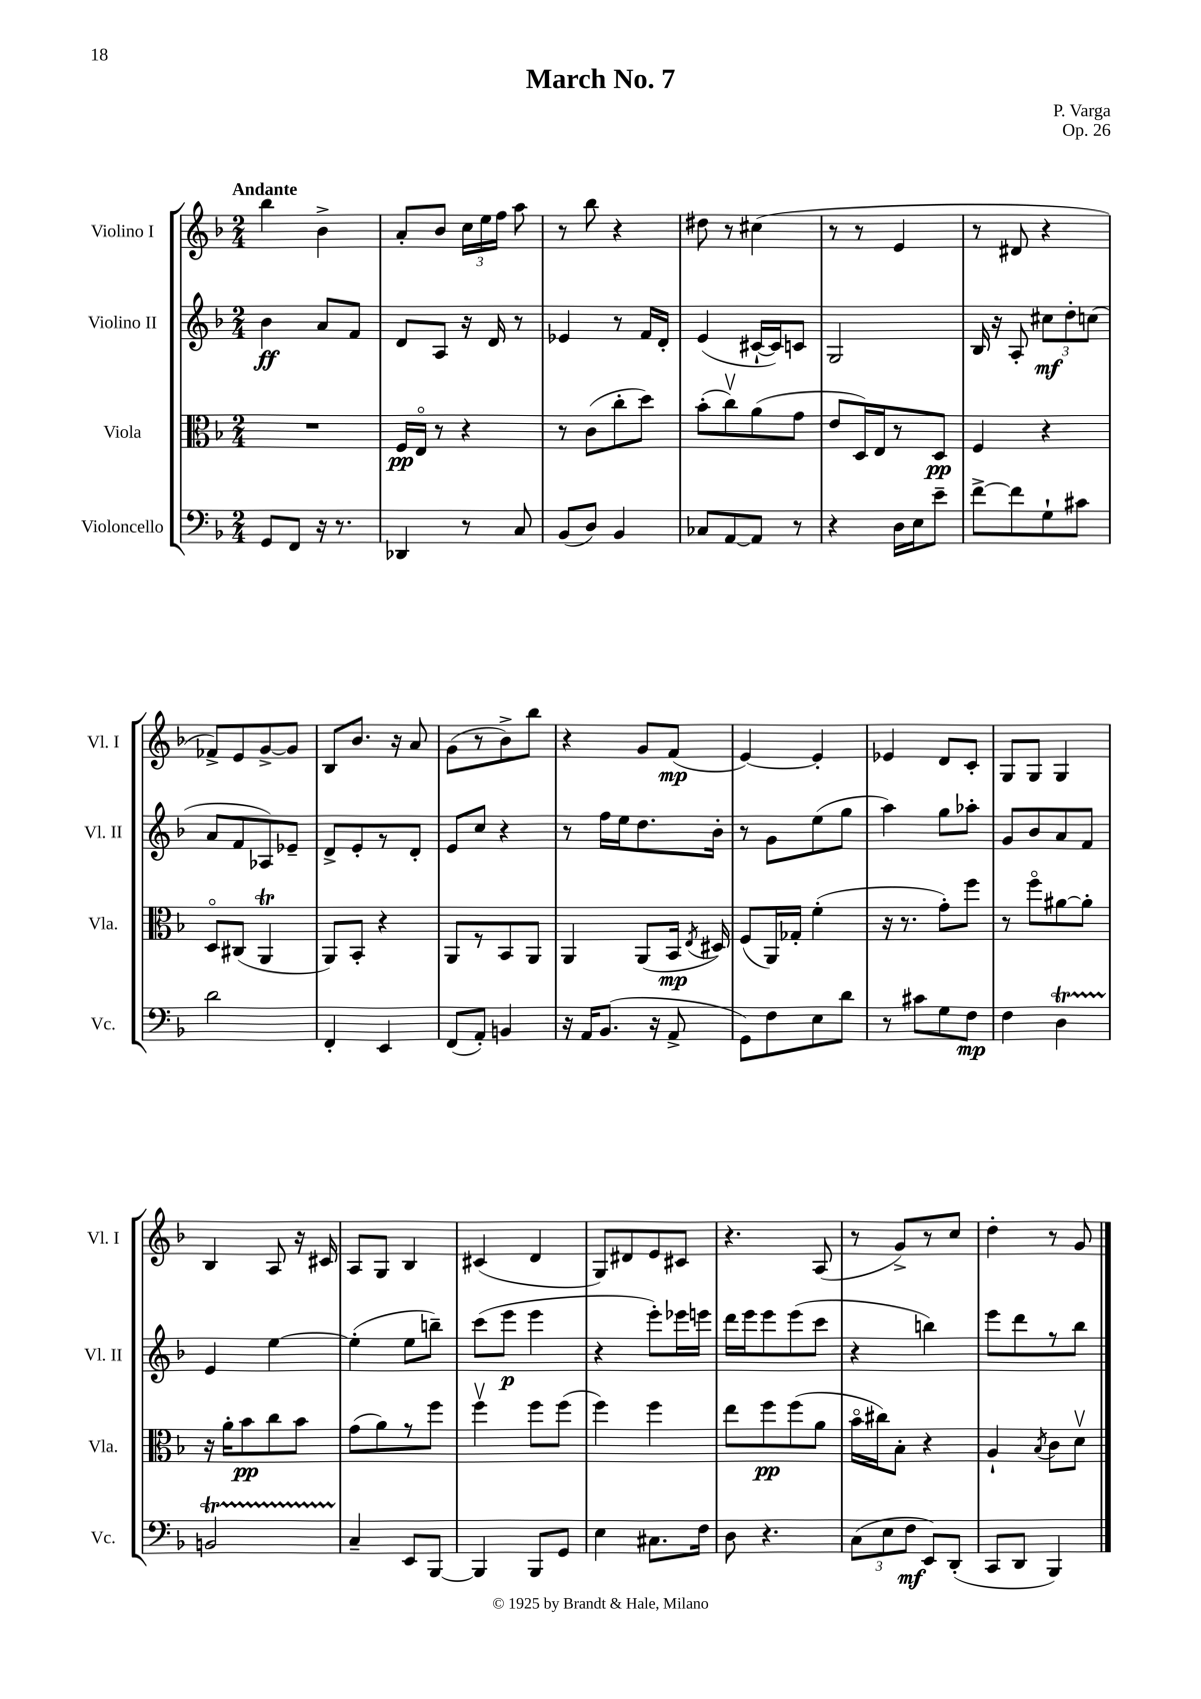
\header { title = "March No. 7" composer = "P. Varga" opus = "Op. 26" }
<<
\new StaffGroup <<
\new Staff = "s0" \with { instrumentName = "Violino I" shortInstrumentName = "Vl. I" } {
    \clef treble \key f \major \numericTimeSignature \time 2/4 \tempo "Andante"
    \autoBeamOff bes''4 bes'4-> |
    a'8[-. bes'8] \tuplet 3/2 { c''16[ e''16 f''16] } a''8 |
    r8 bes''8 r4 |
    dis''8 r8 cis''4( |
    r8 r8 e'4 |
    r8 dis'8 r4 |
    fes'8[->) e'8 g'8~-> g'8] |
    bes8[ bes'8.] r16 a'8 |
    g'8[( r8 bes'8->) bes''8] |
    r4 g'8[ f'8]\mp( |
    e'4~) e'4-. |
    ees'4 d'8[ c'8]-. |
    g8[ g8] g4 |
    bes4 a8 r16 cis'16 |
    a8[ g8] bes4 |
    cis'4( d'4 |
    g8[) dis'8 e'8 cis'8] |
    r4. a8( |
    r8 g'8[->) r8 c''8] |
    d''4-. r8 g'8 \bar "|." |
}
\new Staff = "s1" \with { instrumentName = "Violino II" shortInstrumentName = "Vl. II" } {
    \clef treble \key f \major \numericTimeSignature \time 2/4
    \autoBeamOff bes'4\ff a'8[ f'8] |
    d'8[ a8] r16 d'16 r8 |
    ees'4 r8 f'16[ d'16]-. |
    e'4( cis'16[~-! cis'16) c'8] |
    g2 |
    bes16 r16 a8-. \tuplet 3/2 { cis''8[\mf d''8-. c''8]( } |
    a'8[ f'8 aes8) ees'8]-- |
    d'8[-> e'8-. r8 d'8]-. |
    e'8[ c''8] r4 |
    r8 f''16[ e''16 d''8. bes'16]-. |
    r8 g'8[ e''8( g''8] |
    a''4) g''8[ aes''8]-. |
    g'8[ bes'8 a'8 f'8] |
    e'4 e''4~ |
    e''4-.( e''8[ b''8]--) |
    c'''8[( e'''8]\p e'''4 |
    r4 e'''8[-.) ees'''16 e'''16] |
    d'''16[ e'''16 e'''8 e'''8( c'''8] |
    r4 b''4) |
    e'''8[ d'''8 r8 bes''8] \bar "|." |
}
\new Staff = "s2" \with { instrumentName = "Viola" shortInstrumentName = "Vla." } {
    \clef alto \key f \major \numericTimeSignature \time 2/4
    \autoBeamOff R2 |
    f16[\pp e16]\flageolet r8 r4 |
    r8 c'8[( c''8-. d''8]) |
    bes'8[-.( c''8\upbow) a'8( g'8] |
    e'8[ d16) e16 r8 d8]\pp |
    f4 r4 |
    d8[\flageolet cis8]( a,4\trill |
    a,8[) bes,8]-. r4 |
    a,8[ r8 bes,8 a,8] |
    a,4 a,8[( bes,16]\mp \acciaccatura { e8 } dis16) |
    f8[( a,16) ges16]-. f'4-.( |
    r16 r8. g'8[-.) f''8] |
    r8 f''8[\flageolet ais'8~ ais'8]-. |
    r16 a'16[-. bes'8\pp c''8 bes'8] |
    g'8[( a'8) r8 f''8] |
    f''4\upbow f''8[ f''8]( |
    f''4) f''4 |
    e''8[ f''8\pp f''8( a'8] |
    bes'16[\flageolet cis''16) bes8]-. r4 |
    a4-! \acciaccatura { bes8 } c'8[ d'8]\upbow \bar "|." |
}
\new Staff = "s3" \with { instrumentName = "Violoncello" shortInstrumentName = "Vc." } {
    \clef bass \key f \major \numericTimeSignature \time 2/4
    \autoBeamOff g,8[ f,8] r16 r8. |
    des,4 r8 c8 |
    bes,8[( d8]) bes,4 |
    ces8[ a,8~ a,8] r8 |
    r4 d16[ e16 e'8]-- |
    f'8[~-> f'8 g8-! cis'8] |
    d'2 |
    f,4-. e,4 |
    f,8[( a,8]-.) b,4 |
    r16 a,16[ bes,8.]( r16 a,8-> |
    g,8[) f8 e8 d'8] |
    r8 cis'8[ g8 f8]\mp |
    f4 d4\startTrillSpan |
    b,2 |
    c4--\stopTrillSpan e,8[ bes,,8]~ |
    bes,,4 bes,,8[ g,8] |
    e4 cis8.[ f16] |
    d8 r4. |
    \tuplet 3/2 { c8[( e8 f8]\mf } e,8[) d,8]-.( |
    c,8[ d,8] bes,,4) \bar "|." |
}
>>
>>
\layout { \context { \Score \remove "Bar_number_engraver" } }
